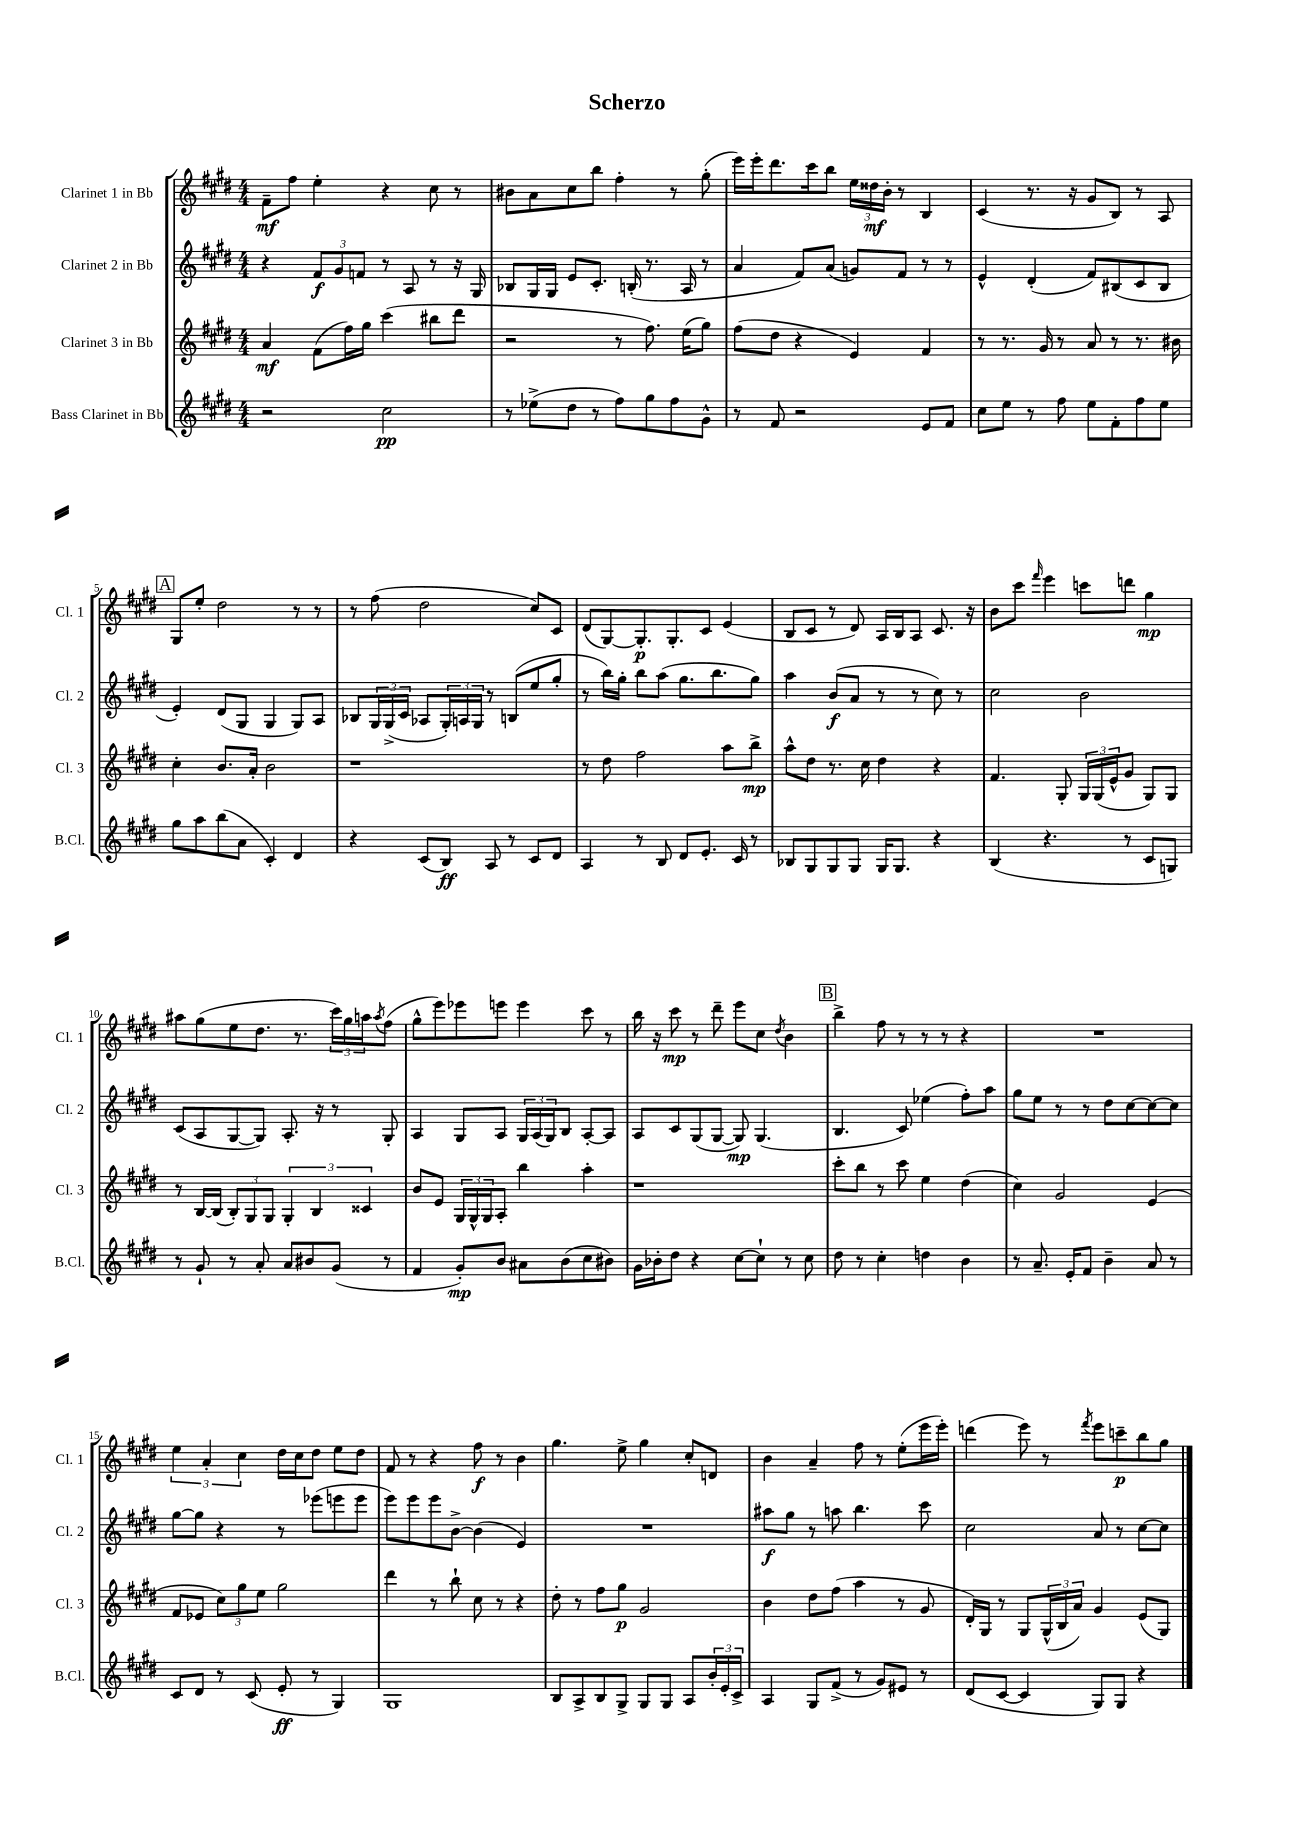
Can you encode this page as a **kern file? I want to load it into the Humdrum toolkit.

**kern	**kern	**kern	**kern
*staff4	*staff3	*staff2	*staff1
*clefG2	*clefG2	*clefG2	*clefG2
*k[f#c#g#d#]	*k[f#c#g#d#]	*k[f#c#g#d#]	*k[f#c#g#d#]
*M4/4	*M4/4	*M4/4	*M4/4
2r	4a	4r	8f#~
.	.	.	8ff#
.	(8f#	12f#	4ee'
.	.	12g#	.
.	16ff#)	.	.
.	.	12f	.
.	16gg#	.	.
2cc#	(4ccc#	8r	4r
.	.	8A	.
.	8bb#	8r	8cc#
.	8ddd#	16r	8r
.	.	16G#	.
=	=	=	=
8r	2r	8B-	8b#
(8ee-^	.	16G#	8a
.	.	16G#	.
8dd#	.	8e	8cc#
8r	.	8.c#'	8bb
8ff#)	8r	.	4ff#'
.	.	(16B'	.
8gg#	8.ff#)	8.r	.
8ff#	.	.	8r
.	(16ee	16A	.
8g#^^	8gg#)	8r	(8gg#'
=	=	=	=
8r	(8ff#	4a	16eee)
.	.	.	16eee'
8f#	8dd#	.	8.ddd#
2r	4r	8f#)	.
.	.	.	16ccc#
.	.	(8a	8bb
.	4e)	8g)	24ee
.	.	.	24dd##
.	.	.	24b'
.	.	8f#	8r
8e	4f#	8r	4B
8f#	.	8r	.
=	=	=	=
8cc#	8r	4e^^	(4c#
8ee	8.r	.	.
8r	.	(4d#'	8.r
.	16g#	.	.
8ff#	8r	.	.
.	.	.	16r
8ee	8a	8f#)	8g#
8f#'	8r	(8B#	8B)
8ff#	8.r	8c#	8r
8ee	.	8B#	8A
.	16b#	.	.
=	=	=	=
8gg#	4cc#'	4e')	8G#
8aa	.	.	8ee'
(8bb	8.b	(8d#	2dd#
8a	.	8G#	.
.	16a'	.	.
4c#')	2b	4G#	.
4d#	.	8G#)	8r
.	.	8A	8r
=	=	=	=
4r	1r	8B-	8r
.	.	24G#	(8ff#
.	.	(24G#^	.
.	.	24c#	.
(8c#	.	8A-	2dd#
8B)	.	24G#')	.
.	.	24A	.
.	.	24G#	.
8A	.	8r	.
8r	.	(8B	.
8c#	.	8ee	8cc#)
8d#	.	8gg#'	8c#
=	=	=	=
4A	8r	8r	(8d#
.	8dd#	16bb)	[8G#)
.	.	16gg#'	.
8r	2ff#	8bb	8.G#']
8B	.	(8aa	.
.	.	.	8.G#'
8d#	.	8.gg#	.
8.e'	.	.	8c#
.	.	8.bb	.
.	8aa	.	(4e
16c#	.	.	.
8r	8bb^	8gg#)	.
=	=	=	=
8B-	8aa^^	4aa	8B
8G#	8dd#	.	8c#
8G#	8.r	(8b	8r
8G#	.	8a	8d#)
.	16cc#	.	.
16G#	4dd#	8r	16A
8.G#	.	.	16B
.	.	8r	8A
4r	4r	8cc#)	8.c#
.	.	8r	.
.	.	.	16r
=	=	=	=
(4B	4.f#	2cc#	8b
.	.	.	8ccc#
.	.	.	16qqfff#
4.r	.	.	4eee
.	8G#'	.	.
.	24G#	2b	8ccc
.	(24G#	.	.
.	24e^^	.	.
8r	8g#	.	8ddd
8c#	8G#)	.	4gg#
8G)	8G#	.	.
=	=	=	=
8r	8r	(8c#	8aa#
8g#`	[16B	8A	(8gg#
.	(16B]	.	.
8r	12B')	[8G#	8ee
.	12G#	.	.
8a'	.	8G#])	8.dd#
.	12G#	.	.
8a	6G#'	8.A'	.
.	.	.	8.r
8b#	.	.	.
.	6B	.	.
.	.	16r	.
(8g#	.	8r	24ccc#)
.	.	.	24gg#
.	6c##	.	24aa
.	.	.	8qaa
8r	.	8G#'	(8ff#
=	=	=	=
4f#	8b	4A	8gg#^^
.	8e	.	8eee)
8g#')	24G#	8G#	8eee-
.	24G#^^	.	.
.	24G#	.	.
8b	8A'	8A	8eee
8a#	4bb	24G#	4eee
.	.	(24A	.
.	.	24G#)	.
(8b	.	8B	.
8cc#	4aa'	[8A'	8ccc#
8b#)	.	8A]	8r
=	=	=	=
16g#	1r	8A	16bb
16b-'	.	.	16r
8dd#	.	8c#	8ccc#
4r	.	(8G#	8r
.	.	[8G#	8ddd#~
[8cc#	.	8G#])	8eee
8cc#`]	.	(4.G#	8cc#
.	.	.	8qdd#
8r	.	.	4b
8cc#	.	.	.
=	=	=	=
8dd#	8ccc#'	4.B	4bb^
8r	8bb	.	.
4cc#'	8r	.	8ff#
.	8ccc#	8c#)	8r
4dd	4ee	(4ee-	8r
.	.	.	8r
4b	(4dd#	8ff#')	4r
.	.	8aa	.
=	=	=	=
8r	4cc#)	8gg#	1r
8.a~	.	8ee	.
.	2g#	8r	.
16e'	.	.	.
8f#	.	8r	.
4b~	.	8dd#	.
.	.	[8cc#	.
8a	(4e	8cc#_	.
8r	.	8cc#]	.
=	=	=	=
8c#	8f#	[8gg#	6ee
8d#	8e-	8gg#]	.
.	.	.	6a'
8r	12cc#)	4r	.
.	12gg#	.	6cc#
(8c#	.	.	.
.	12ee	.	.
8e'	2gg#	8r	16dd#
.	.	.	16cc#
8r	.	(8eee-	8dd#
4G#)	.	8eee	8ee
.	.	8eee	8dd#
=	=	=	=
1G#	4ddd#	8eee)	8f#
.	.	8eee	8r
.	8r	8eee	4r
.	8bb`	[8b^	.
.	8cc#	(4b]	8ff#
.	8r	.	8r
.	4r	4e)	4b
=	=	=	=
8B	8dd#'	1r	4.gg#
8A^	8r	.	.
8B	8ff#	.	.
8G#^	8gg#	.	8ee^
8G#	2g#	.	4gg#
8G#	.	.	.
8A	.	.	8cc#'
24b'	.	.	8d
24e'	.	.	.
24c#^	.	.	.
=	=	=	=
4A	4b	8aa#	4b
.	.	8gg#	.
8G#	8dd#	8r	4a~
(8f#^	(8ff#	8aa	.
8r	4aa	4.bb	8ff#
8g#)	.	.	8r
8e#	8r	.	(8ee'
8r	8g#	8ccc#	16eee
.	.	.	16eee')
=	=	=	=
(8d#	16d#')	2cc#	(4ddd
.	16G#	.	.
[8c#	8r	.	.
4c#]	8G#	.	8eee)
.	(24G#^^	.	8r
.	24B	.	.
.	24a)	.	.
.	.	.	8qfff#
8G#)	4g#	8a	8eee
8G#	.	8r	8ccc~
4r	(8e	[8cc#	8bb
.	8G#)	8cc#]	8gg#
==	==	==	==
*-	*-	*-	*-
